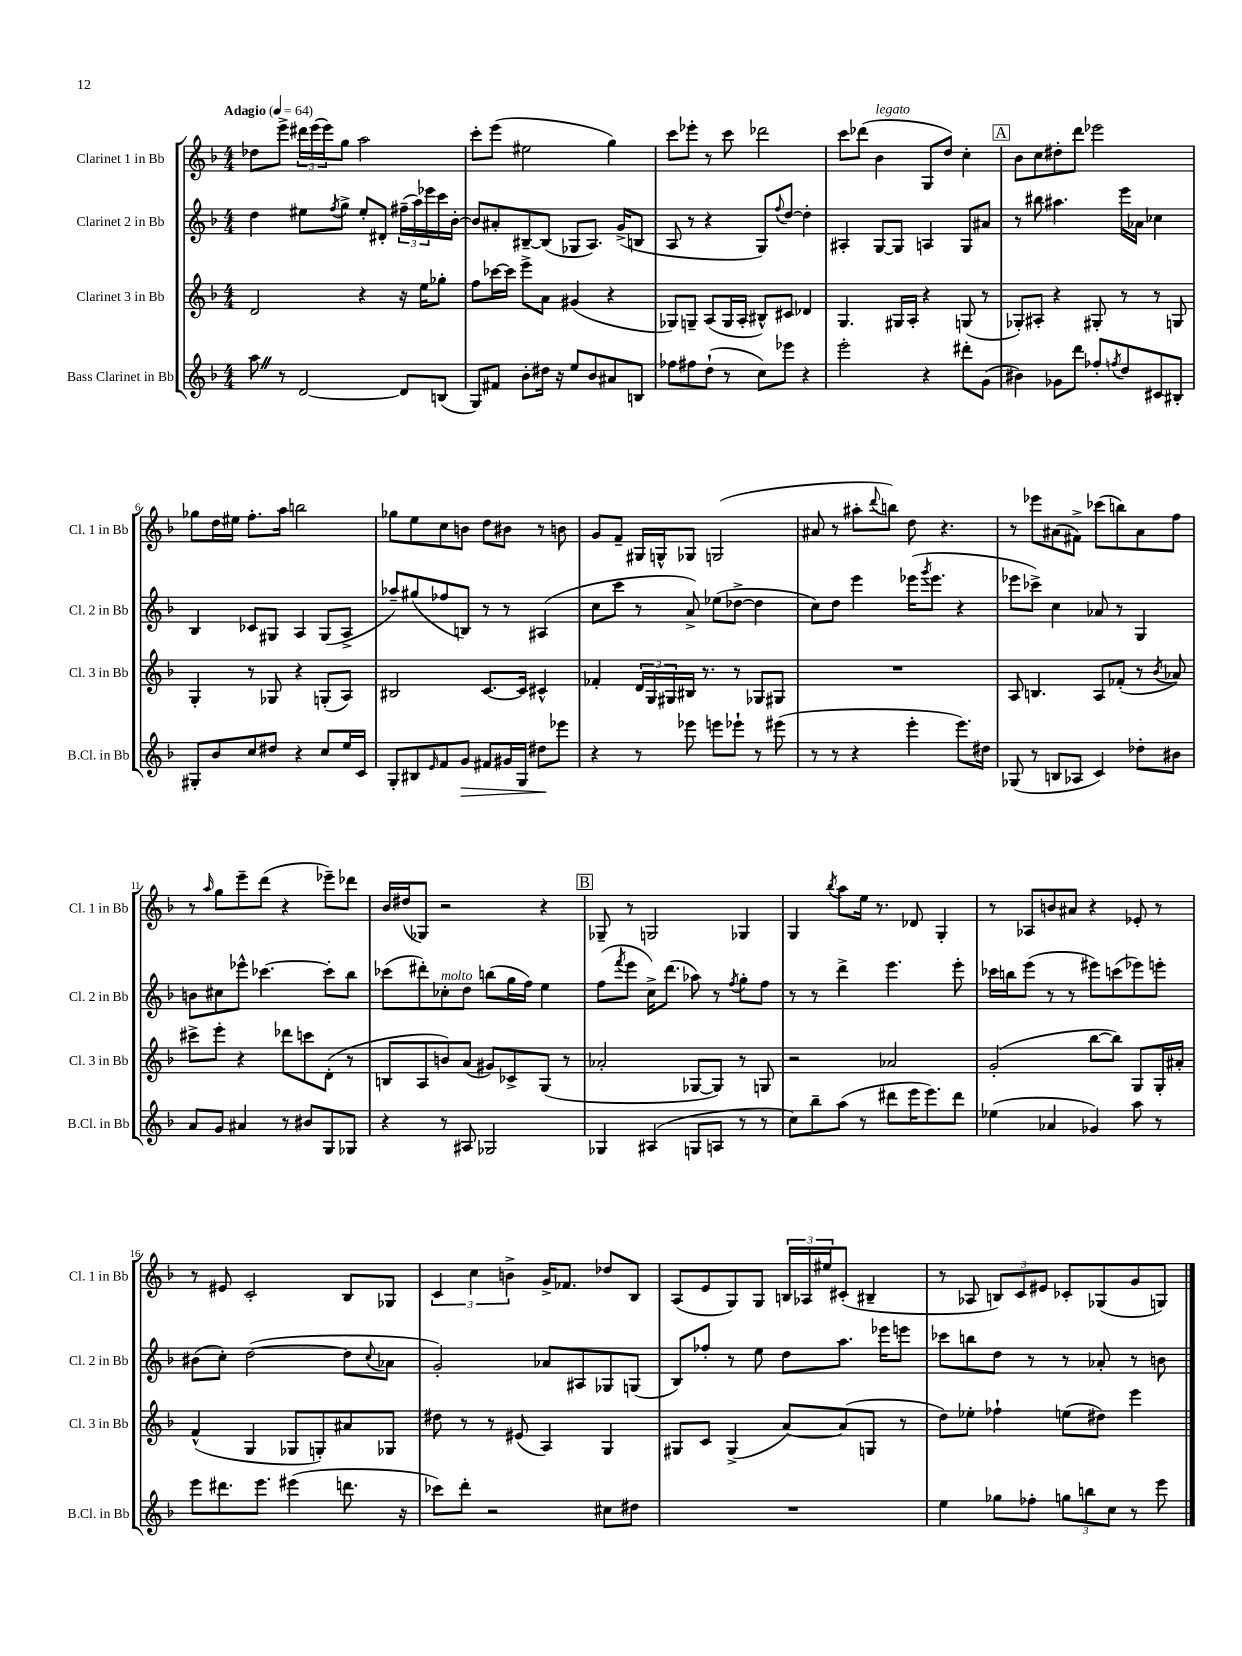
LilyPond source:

<<
\new StaffGroup <<
\new Staff = "s0" \with { instrumentName = "Clarinet 1 in Bb" shortInstrumentName = "Cl. 1 in Bb" } {
    \clef treble \key f \major \numericTimeSignature \time 4/4 \tempo "Adagio" 4 = 64
    des''8 e'''8-> \tuplet 3/2 { dis'''16 e'''16( e'''16) } g''8 a''2 |
    c'''8-. e'''8( eis''2 g''4) |
    c'''8 ees'''8-. r8 c'''8 des'''2 |
    c'''8 des'''8( bes'4^\markup { \italic "legato" } g8 d''8) c''4-. |
    \mark \markup { \box "A" } bes'8 c''8 dis''8-. d'''8 ees'''2 |
    ges''8 d''16 eis''16 f''8.-. a''16 b''2 |
    ges''8 e''8 c''8 b'8 d''8 bis'8 r8 b'8 |
    g'8 f'8-- gis16 g16-^ ges8 g2( |
    ais'8 r8 ais''8-. \appoggiatura { d'''8 } b''8) d''8 r4. |
    r8 ees'''8 ais'8( fis'8->) ces'''8( b''8) ais'8 f''8 |
    r8 \grace { a''16 } g''8 e'''8-- d'''8( r4 ees'''8--) des'''8 |
    bes'16 dis''16( ges8) r2 r4 |
    \mark \markup { \box "B" } ges8-- r8 g2 ges4 |
    g4 \acciaccatura { bes''8 } a''8 e''16 r8. des'8 g4-. |
    r8 aes8 b'8 ais'8 r4 ees'8-. r8 |
    r8 eis'8 c'2-. bes8 ges8 |
    \tuplet 3/2 { c'4 c''4 b'4-> } g'16-> fes'8. des''8 bes8 |
    a8( e'8 g8) g8 \tuplet 3/2 { b16 aes16 eis''16 } cis'8-.( bis4-- |
    r8 aes8 \tuplet 3/2 { b8) c'8 eis'8 } ces'8-. ges8( g'8 g8) \bar "|." |
}
\new Staff = "s1" \with { instrumentName = "Clarinet 2 in Bb" shortInstrumentName = "Cl. 2 in Bb" } {
    \clef treble \key f \major \numericTimeSignature \time 4/4
    d''4 eis''8 \acciaccatura { f''8 } g''8-> eis''8-. dis'8-. \tuplet 3/2 { fis''16--( a''16) ees'''16 } c'''16 bes'16~-. |
    bes'8 ais'8-. bis8~-- bis8( ges8 a8.) g'16->( b8 |
    a8 r8 r4 g8) \appoggiatura { f''8 } d''8~ d''4-. |
    ais4-. g8~ g8 a4 g8 ais'8 |
    \mark \markup { \box "A" } r8 bis''8 ais''4. e'''16 aes'16 ces''4 |
    bes4 ces'8 gis8 a4 gis8( a8-> |
    aes''8--) gis''8( fes''8 b8) r8 r8 ais4( |
    c''8 c'''8 r8 a'8->) ees''8( des''8~-> des''4 |
    c''8) d''8 e'''4 ees'''16( \acciaccatura { g'''8 } ees'''8. r4 |
    ees'''8 ces'''8->) c''4 aes'8 r8 g4 |
    b'8 cis''8 ees'''8-^ ces'''4.~ ces'''8-. bes''8 |
    ces'''8( dis'''8-.) ces''8-.^\markup { \italic "molto" } d''8 b''8( g''16 f''16) e''4 |
    \mark \markup { \box "B" } f''8( \acciaccatura { f'''8 } e'''8 c''16->) d'''8.( aes''8) r8 \acciaccatura { f''8 } g''8-. f''8 |
    r8 r8 d'''4-> e'''4. e'''8-. |
    ces'''16 b''16 e'''8( r8 r8 eis'''8) c'''8( ees'''8) e'''8-. |
    bis'8( c''8-.) d''2~( d''8 \appoggiatura { c''8 } aes'8 |
    g'2-.) aes'8 ais8 ges8 g8( |
    bes8) fes''8-. r8 e''8 d''8 a''8. ees'''16 e'''8 |
    ces'''8 b''8 d''8 r8 r8 aes'8-. r8 b'8 \bar "|." |
}
\new Staff = "s2" \with { instrumentName = "Clarinet 3 in Bb" shortInstrumentName = "Cl. 3 in Bb" } {
    \clef treble \key f \major \numericTimeSignature \time 4/4
    d'2 r4 r16 e''16 ges''8-. |
    f''8 ces'''16~ ces'''16 e'''8-> a'8 gis'4( r4 |
    ges8) g8-- a8( g16 a16-. bis8-^) cis'8 des'4 |
    g4. gis16 a16-. r4 g8( r8 |
    \mark \markup { \box "A" } ges8-.) ais8-. r4 gis8-. r8 r8 g8 |
    g4-. r8 ges8 r4 g8-.( a8) |
    bis2 c'8.~ c'16 cis'4-^ |
    fes'4-. \tuplet 3/2 { d'16 g16 gis16 } bis16 r8. r8 ges8 gis8 |
    R1 |
    a8 b4. a8 fes'8-.( r8 \acciaccatura { bes'8 } aes'8) |
    cis'''8-> e'''8-. r4 des'''8 c'''8 d'8-.( r8 |
    b8 a8 b'8) a'8( gis'8) ces'8-> g8( r8 |
    \mark \markup { \box "B" } aes'2-. ges8~ ges8) r8 g8 |
    r2 aes'2 |
    g'2-.( bes''8~ bes''8) g8 g16-. ais'16-. |
    f'4-^( g4 ges8 g8-.) ais'8 ges8 |
    dis''8 r8 r8 eis'8( a4) g4 |
    gis8 c'8 gis4->( a'8~) a'8( g8 r8 |
    d''8) ees''8-. fes''4-! e''8( dis''8) e'''4 \bar "|." |
}
\new Staff = "s3" \with { instrumentName = "Bass Clarinet in Bb" shortInstrumentName = "B.Cl. in Bb" } {
    \clef treble \key f \major \numericTimeSignature \time 4/4
    a''8 \once \override BreathingSign.text = \markup { \musicglyph "scripts.caesura.straight" } \breathe r8 d'2~ d'8 b8( |
    g8) fis'8 bes'8-. dis''16 r16 e''8 bes'8 ais'8 b8 |
    fes''8 fis''8 d''8-!( r8 c''8) ees'''8 r4 |
    e'''2-. r4 dis'''8-. g'8( |
    \mark \markup { \box "A" } bis'4) ges'8 d'''8 fes''8-. \acciaccatura { f''8 } d''8 cis'8 bis8-. |
    gis8-. bes'8 c''8 dis''8 r4 c''8 e''16 c'16 |
    g8-. bis8 \grace { e'16 } f'8 g'8\> fis'8 gis'16 g16 dis''8\! ees'''8 |
    r4 r8 ees'''8 e'''8 ees'''8-! r8 eis'''8( |
    r8 r8 r4 e'''4-. e'''8.) dis''16 |
    ges8( r8 b8 aes8 c'4) des''8-. bis'8 |
    a'8 g'8 ais'4 r8 bis'8 g8 ges8 |
    r4 r8 ais8 ges2 |
    \mark \markup { \box "B" } ges4 ais4( g8 a8 r8 r8 |
    c''8) bes''8-- a''8( r8 dis'''8 e'''16 e'''8.) dis'''8 |
    ees''4( aes'4 ges'4) a''8 r8 |
    e'''8 dis'''8. e'''8. eis'''4( d'''8. r16 |
    ces'''8) d'''8-. r2 cis''8 dis''8 |
    R1 |
    e''4 ges''8 fes''8-. \tuplet 3/2 { g''8 b''8 c''8 } r8 e'''8 \bar "|." |
}
>>
>>
